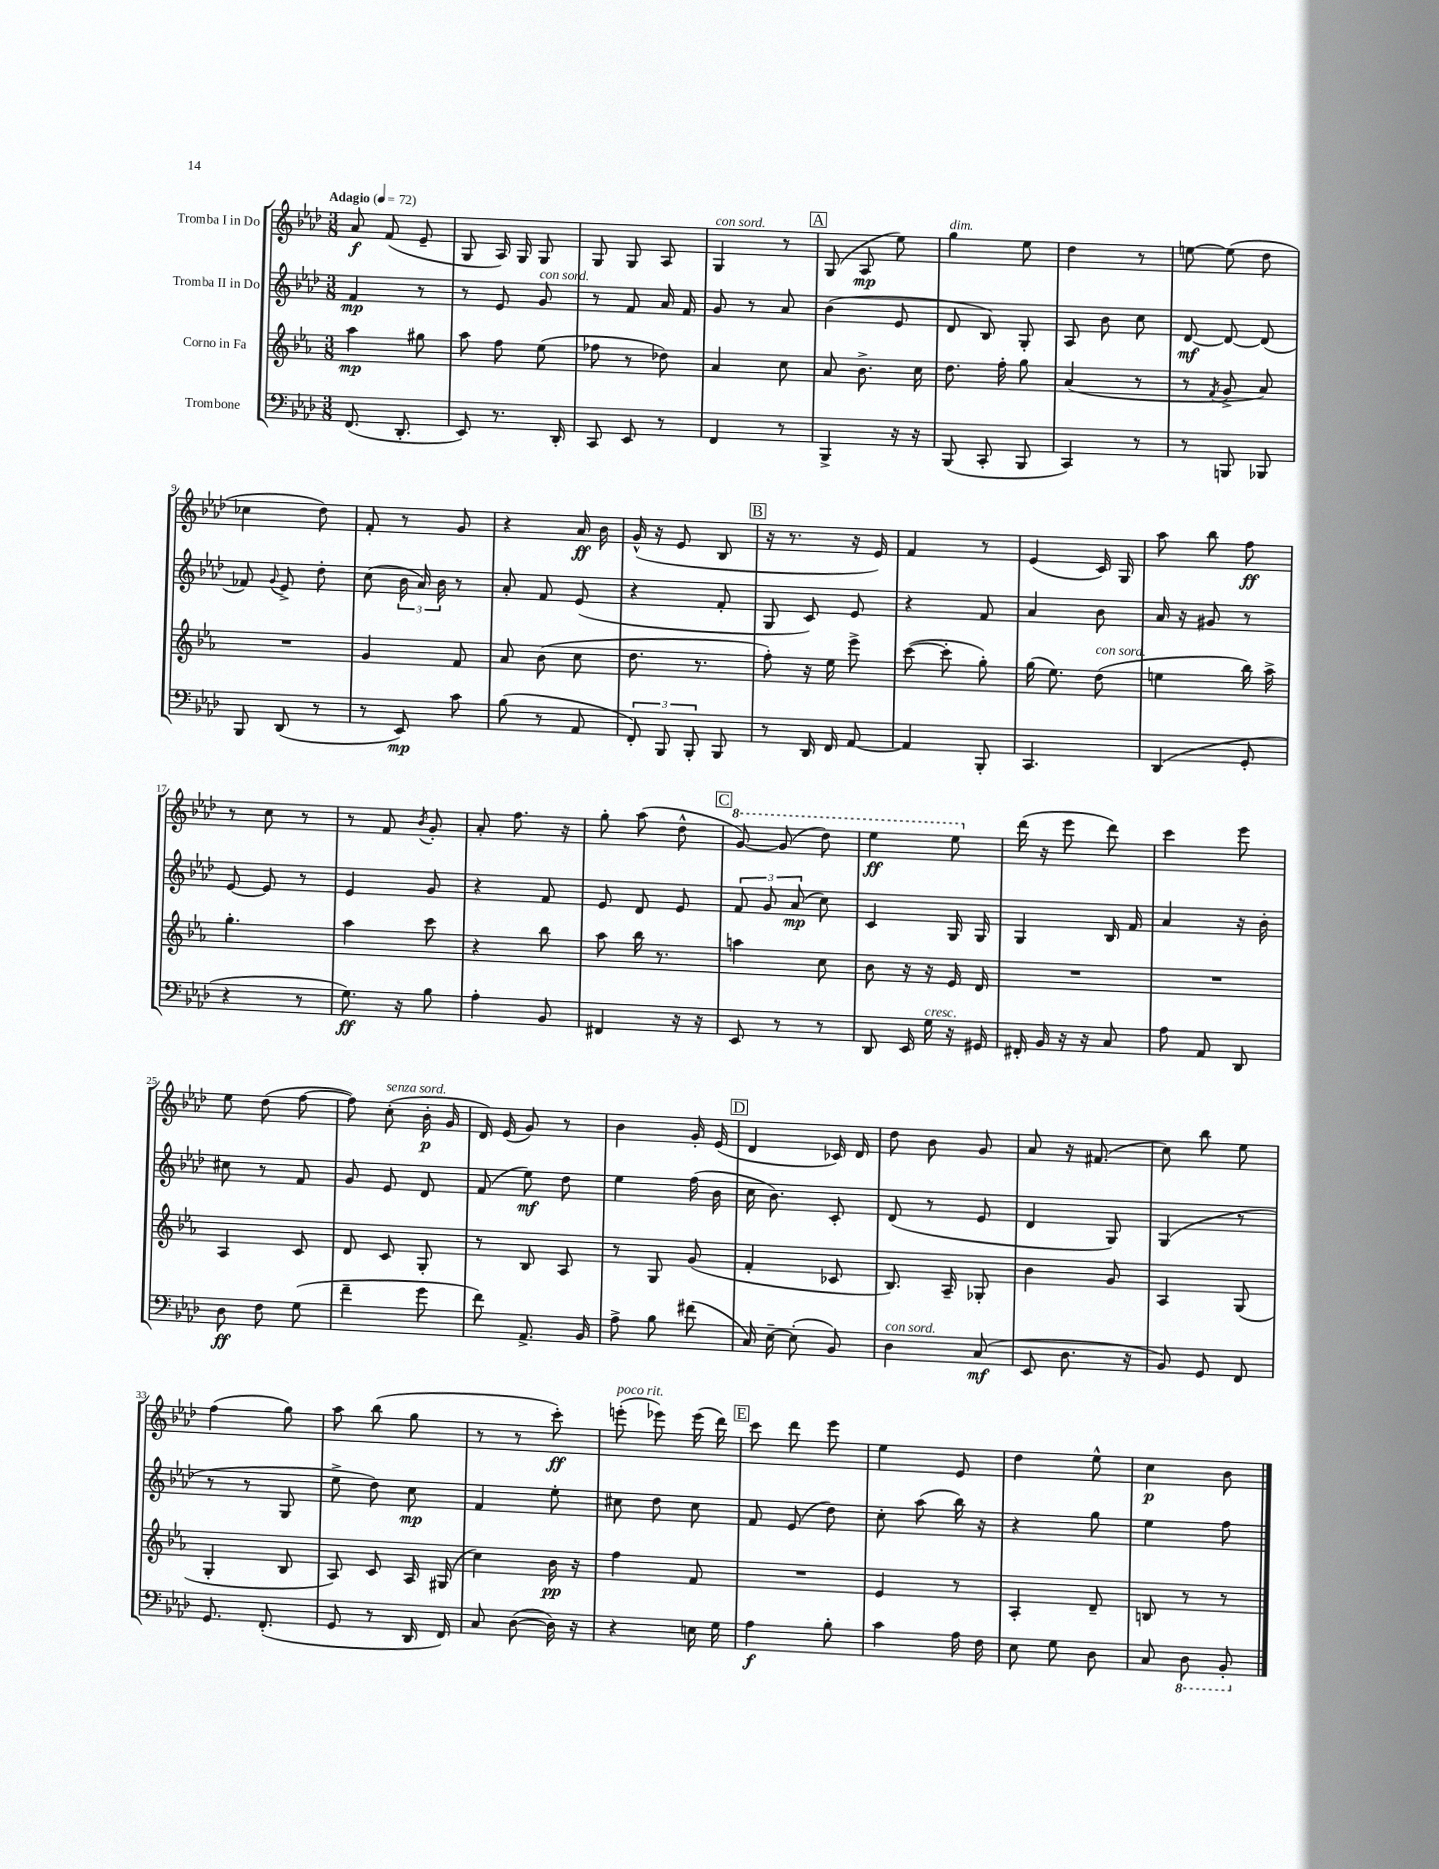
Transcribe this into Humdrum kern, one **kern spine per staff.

**kern	**kern	**kern	**kern
*staff4	*staff3	*staff2	*staff1
*clefF4	*clefG2	*clefG2	*clefG2
*k[b-e-a-d-]	*k[b-e-a-]	*k[b-e-a-d-]	*k[b-e-a-d-]
*M3/8	*M3/8	*M3/8	*M3/8
*MM72	*MM72	*MM72	*MM72
(8.FF	4aa-	4f	8a-
.	.	.	(8f
8.DD-'	.	.	.
.	8gg#	8r	8e-~
=	=	=	=
8EE-)	8aa-	8r	8G
8.r	8ff	8e-	16A-)
.	.	.	16G
.	(8ee-	8g	8G
16DD-'	.	.	.
=	=	=	=
8CC	8ff-	8r	8G
8EE-	8r	8f	8G
8r	8dd-)	16a-	8A-
.	.	16f	.
=	=	=	=
4FF	4a-	8g	4G
.	.	8r	.
8r	8cc	8a-	8r
=	=	=	=
4BBB-^	8a-	(4b-	(8G
.	8.b-^	.	8A-
16r	.	8e-	8ee-)
16r	16cc	.	.
=	=	=	=
(8BBB-	8.dd	8d-	4gg
8CC'	.	8B-)	.
.	16ff'	.	.
8BBB-	8gg	8G'	8ee-
=	=	=	=
4CC)	(4a-	8A-	4dd-
.	.	8b-	.
8r	8r	8cc	8r
=	=	=	=
8r	8r	[8d-	[8ee
.	8qf	.	.
8BBB	8g^	8d-_	(8ee]
8BBB-	8a-)	(8d-]	8dd-
=	=	=	=
8BBB-	4.r	8f-)	4cc-
.	.	8qqg	.
(8DD-	.	8e-^	.
8r	.	8dd-'	8dd-)
=	=	=	=
8r	4g	(8cc	8f'
8EE-)	.	24b-	8r
.	.	24a-)	.
.	.	24b-	.
8c	8f	8r	8g
=	=	=	=
(8B-	8a-	8a-'	4r
8r	(8b-	8f	.
8AA-	8cc	(8e-	16a-
.	.	.	16b-
=	=	=	=
12FF')	8.dd	4r	(16g^^
.	.	.	16r
12BBB-	.	.	.
.	.	.	8e-
12BBB-'	.	.	.
.	8.r	.	.
8BBB-	.	8f'	8B-
=	=	=	=
8r	8ff')	8G	16r
.	.	.	8.r
16DD-	16r	8c)	.
16FF	16ee-	.	.
[8AA-	8eee-^	8e-	16r
.	.	.	16e-)
=	=	=	=
4AA-]	([8ccc	4r	4f
.	8ccc']	.	.
8BBB-'	8gg')	8f	8r
=	=	=	=
4.CC	(16gg	4a-	(4e-
.	8.ee-)	.	.
.	(8dd	8b-	16c)
.	.	.	16G
=	=	=	=
(4DD-	4ee	16a-	8aa-
.	.	16r	.
.	.	8g#	8bb-
8GG'	16bb-)	8r	8ff
.	16aa-^	.	.
=	=	=	=
4r	4.gg'	[8e-	8r
.	.	8e-]	8cc
8r	.	8r	8r
=	=	=	=
8.G)	4aa-	4e-	8r
.	.	.	8f
16r	.	.	.
.	.	.	8qb-
8B-	8ccc	8g	8g'
=	=	=	=
4A-'	4r	4r	8a-'
.	.	.	8.ff
8BB-	8bb-	8f	.
.	.	.	16r
=	=	=	=
4FF#	8aa-	8e-	8gg'
.	16bb-	8d-	(8aa-
.	8.r	.	.
16r	.	8e-	8dd-^^
16r	.	.	.
=	=	=	=
8EE-	4aa	12f	[8gg)
.	.	12g	.
8r	.	.	(8gg]
.	.	(12a-	.
8r	8cc	8cc)	8ddd-)
=	=	=	=
8DD-	8b-	4c	4eee-
16EE-	16r	.	.
16G	16r	.	.
16r	16e-	16G	8eee-
16GG#	16d	16G	.
=	=	=	=
16FF#'	4.r	4G	(16ddd-
16BB-	.	.	16r
16r	.	.	8eee-
16r	.	.	.
8C	.	16B-	8ddd-)
.	.	16f	.
=	=	=	=
8A-	4.r	4a-	4ccc
8AA-	.	.	.
8DD-	.	16r	8eee-
.	.	16b-'	.
=	=	=	=
8D-	4A-	8cc#	8ee-
8F	.	8r	(8dd-
(8G	8c	8f	[8ff
=	=	=	=
4f~	8d	8g	8ff])
.	8c	8e-	(8cc'
8g	8G'	8d-	16b-'
.	.	.	16g
=	=	=	=
8f)	8r	(8f	16d-)
.	.	.	(16e-
8.AA-^	8B-	8ee-)	8g)
.	8A-	8dd-	8r
16BB-	.	.	.
=	=	=	=
8A-^	8r	4ee-	4b-
8B-	8G	.	.
(8f#	(8g	(16ff	16g'
.	.	16b-	(16e-
=	=	=	=
16C)	4f'	16cc	4d-
[16E-~	.	8.b-)	.
(8E-']	.	.	.
8BB-)	8c-	8c'	16c-)
.	.	.	16d-
=	=	=	=
4D-	8.B-)	(8d-	8dd-
.	.	8r	8b-
.	16A-~	.	.
(8C	8G-'	8e-	8g
=	=	=	=
8EE-	4b-	4d-	8a-
8.D-	.	.	16r
.	.	.	(8.f#
.	8g	8G)	.
16r	.	.	.
=	=	=	=
8BB-)	4A-	(4G	8cc)
8GG	.	.	8bb-
8FF	(8G	8r	8ee-
=	=	=	=
8.GG	4G'	8r	(4ff
.	.	8r	.
(8.FF'	.	.	.
.	8B-	8G	8gg)
=	=	=	=
8GG	8A-)	8ee-^	8aa-
8r	8c	8dd-)	(8bb-
16DD-	16A-	8cc	8gg
16FF)	(16G#	.	.
=	=	=	=
8C	4cc)	4f	8r
([8D-	.	.	8r
16D-])	16b-	8ee-'	8ccc')
16r	16r	.	.
=	=	=	=
4r	4ff	8cc#	(8eee'
.	.	8dd-	8eee-)
16E	8f	8cc#	(16eee-
16G	.	.	16ddd-)
=	=	=	=
4A-	4.r	8f	8ccc
.	.	(8e-	8ddd-
8B-'	.	8dd-)	8eee-
=	=	=	=
4c	4e-	8cc'	4ee-
.	.	(8aa-	.
16A-	8r	16bb-)	8e-
16F	.	16r	.
=	=	=	=
8E-	4A-'	4r	4dd-
8G	.	.	.
8D-	8d~	8gg	8ee-^^
=	=	=	=
8C	8B	4ee-	4cc
8DD-	8r	.	.
8BBB-'	8r	8ff	8b-
==	==	==	==
*-	*-	*-	*-
